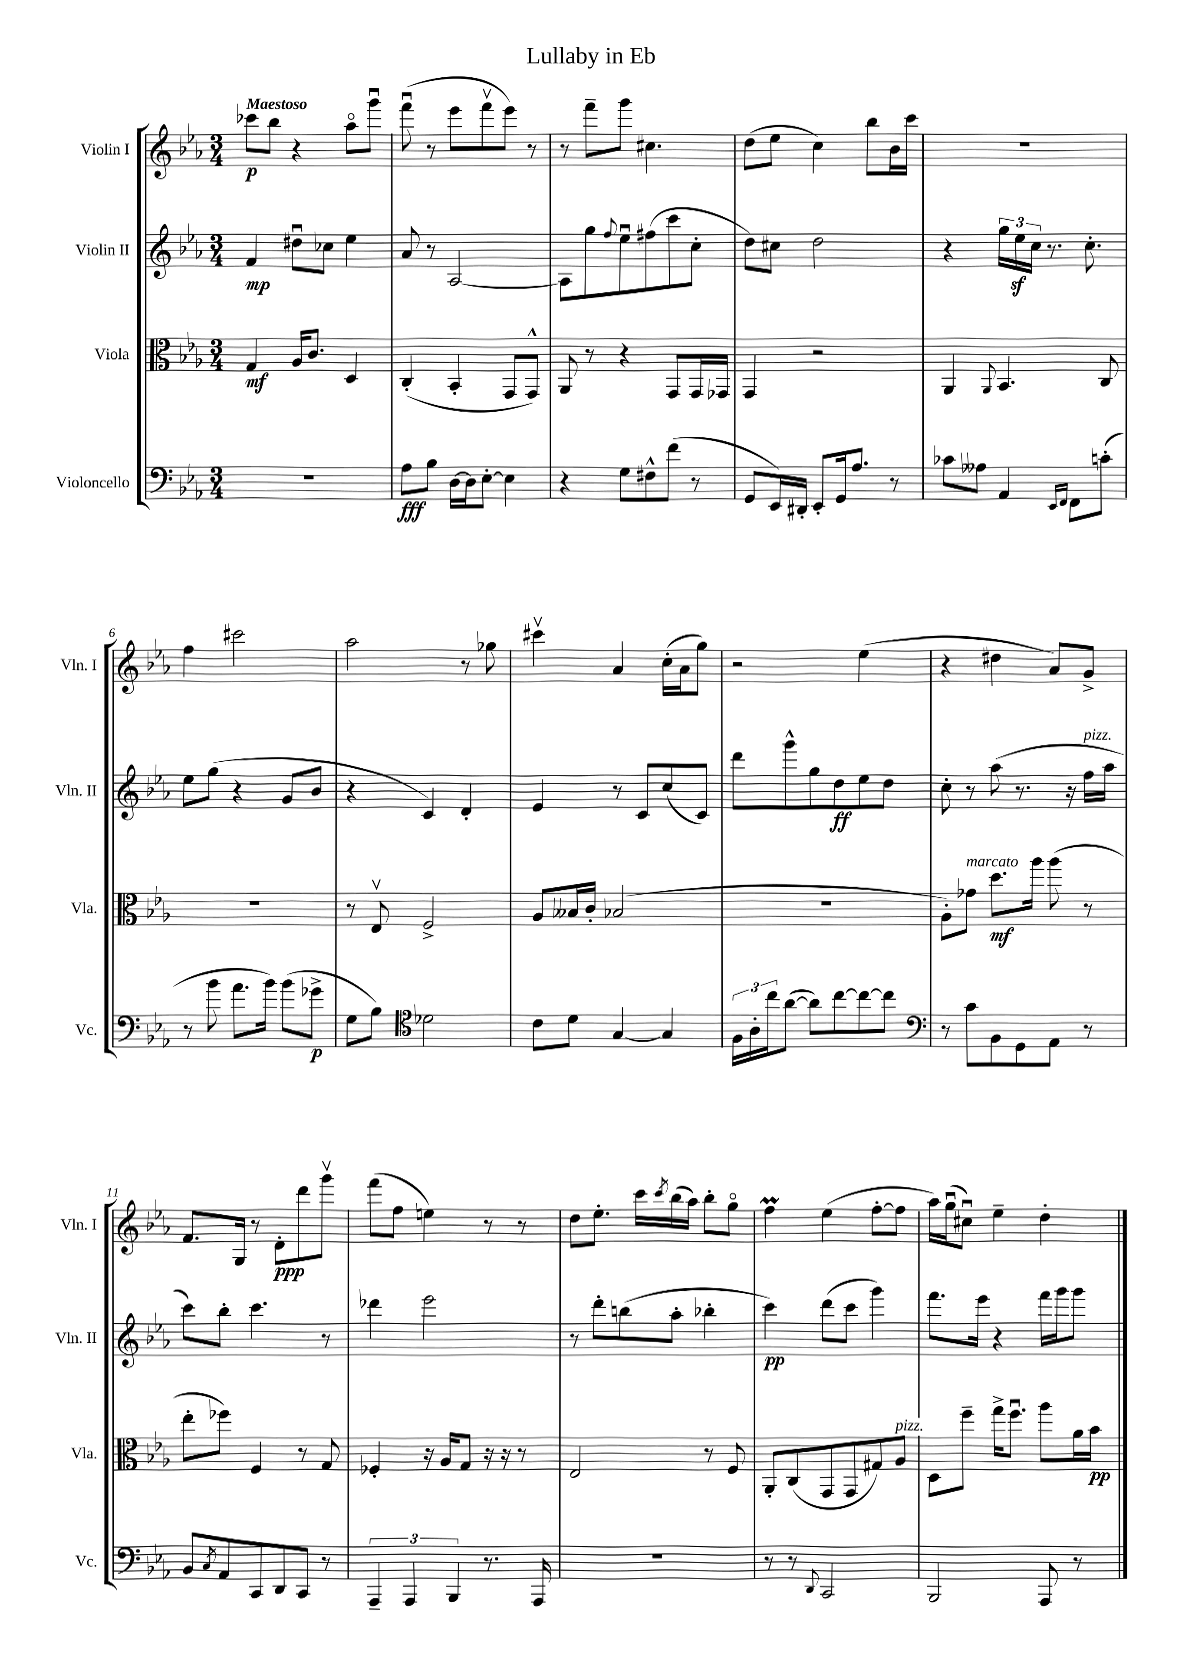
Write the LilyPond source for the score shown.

\header { title = "Lullaby in Eb" }
<<
\new StaffGroup <<
\new Staff = "s0" \with { instrumentName = "Violin I" shortInstrumentName = "Vln. I" } {
    \clef treble \key ees \major \numericTimeSignature \time 3/4 \tempo "Maestoso"
    ces'''8\p bes''8 r4 aes''8\flageolet g'''8\downbow |
    f'''8\downbow( r8 ees'''8 f'''8\upbow ees'''8) r8 |
    r8 f'''8-- g'''8 cis''4. |
    d''8( ees''8 c''4) bes''8 bes'16 c'''16 |
    R2. |
    f''4 cis'''2 |
    aes''2 r8 ges''8 |
    cis'''4\upbow aes'4 c''16-.( aes'16 g''8) |
    r2 ees''4( |
    r4 dis''4 aes'8) g'8-> |
    f'8. g16 r8 d'8-.\ppp d'''8 g'''8\upbow |
    f'''8( f''8 e''4) r8 r8 |
    d''8 ees''8.-. c'''16 \acciaccatura { c'''8 } bes''16( aes''16) bes''8-. g''8\flageolet |
    f''4\prall ees''4( f''8~-. f''8 |
    aes''16) g''16\downbow( cis''8\downbow) ees''4-- d''4-. \bar "|." |
}
\new Staff = "s1" \with { instrumentName = "Violin II" shortInstrumentName = "Vln. II" } {
    \clef treble \key ees \major \numericTimeSignature \time 3/4
    f'4\mp dis''8\downbow ces''8 ees''4 |
    aes'8 r8 aes2~ |
    aes8 g''8 \appoggiatura { f''8 } ees''8\downbow fis''8( c'''8 c''8-. |
    d''8) cis''8 d''2 |
    r4 \tuplet 3/2 { g''16 ees''16\sf c''16 } r8. c''8.-. |
    ees''8 g''8( r4 g'8 bes'8 |
    r4 c'4) d'4-. |
    ees'4 r8 c'8 c''8( c'8) |
    d'''8 g'''8-^ g''8 d''8\ff ees''8 d''8 |
    c''8-. r8 aes''8( r8. r16 f''16^\markup { \italic "pizz." } aes''16 |
    c'''8) bes''8-. c'''4. r8 |
    des'''4 ees'''2 |
    r8 d'''8-. b''8( aes''8-. bes''4-. |
    c'''4\pp) d'''8( c'''8 g'''4) |
    f'''8. ees'''16 r4 f'''16 g'''16 g'''8 \bar "|." |
}
\new Staff = "s2" \with { instrumentName = "Viola" shortInstrumentName = "Vla." } {
    \clef alto \key ees \major \numericTimeSignature \time 3/4
    g4\mf aes16 c'8. d4 |
    c4-.( bes,4-. g,8 g,8-^) |
    aes,8 r8 r4 g,8 g,16 ges,16 |
    g,4 r2 |
    aes,4 \appoggiatura { aes,8 } bes,4. c8 |
    R2. |
    r8 ees8\upbow f2-> |
    aes8 beses16 c'16-. bes2( |
    R2. |
    aes8-.) ges'8^\markup { \italic "marcato" } d''8.\mf aes''16 aes''8( r8 |
    ees''8-. fes''8) f4 r8 g8 |
    fes4-. r16 aes16 g8 r16 r16 r8 |
    ees2 r8 f8 |
    aes,8-. c8( g,8 g,8 gis8) aes8^\markup { \italic "pizz." } |
    d8 f''8-- g''16-> f''8.\downbow aes''8 aes'16 bes'16\pp \bar "|." |
}
\new Staff = "s3" \with { instrumentName = "Violoncello" shortInstrumentName = "Vc." } {
    \clef bass \key ees \major \numericTimeSignature \time 3/4
    R2. |
    aes8\fff bes8 d16~ d16 ees8~-. ees4 |
    r4 g8 fis8-^ f'8( r8 |
    g,8 ees,16) dis,16-. ees,8-. g,16 aes8. r8 |
    ces'8 aeses8 aes,4 \grace { ees,16 f,16 } f,8 c'8-.( |
    r8 bes'8 aes'8. bes'16) bes'8( ges'8->\p |
    g8 bes8) \clef tenor des'2 |
    c'8 d'8 g4~ g4 |
    \tuplet 3/2 { f16 aes16-. c''16 } aes'8~( aes'8) c''8~ c''8~ c''8 |
    \clef bass r8 c'8 bes,8 g,8 aes,8 r8 |
    bes,8 \acciaccatura { c8 } aes,8 c,8 d,8 c,8 r8 |
    \tuplet 3/2 { aes,,4-- aes,,4 bes,,4 } r8. aes,,16 |
    R2. |
    r8 r8 \appoggiatura { d,8 } c,2 |
    bes,,2 aes,,8 r8 \bar "|." |
}
>>
>>
